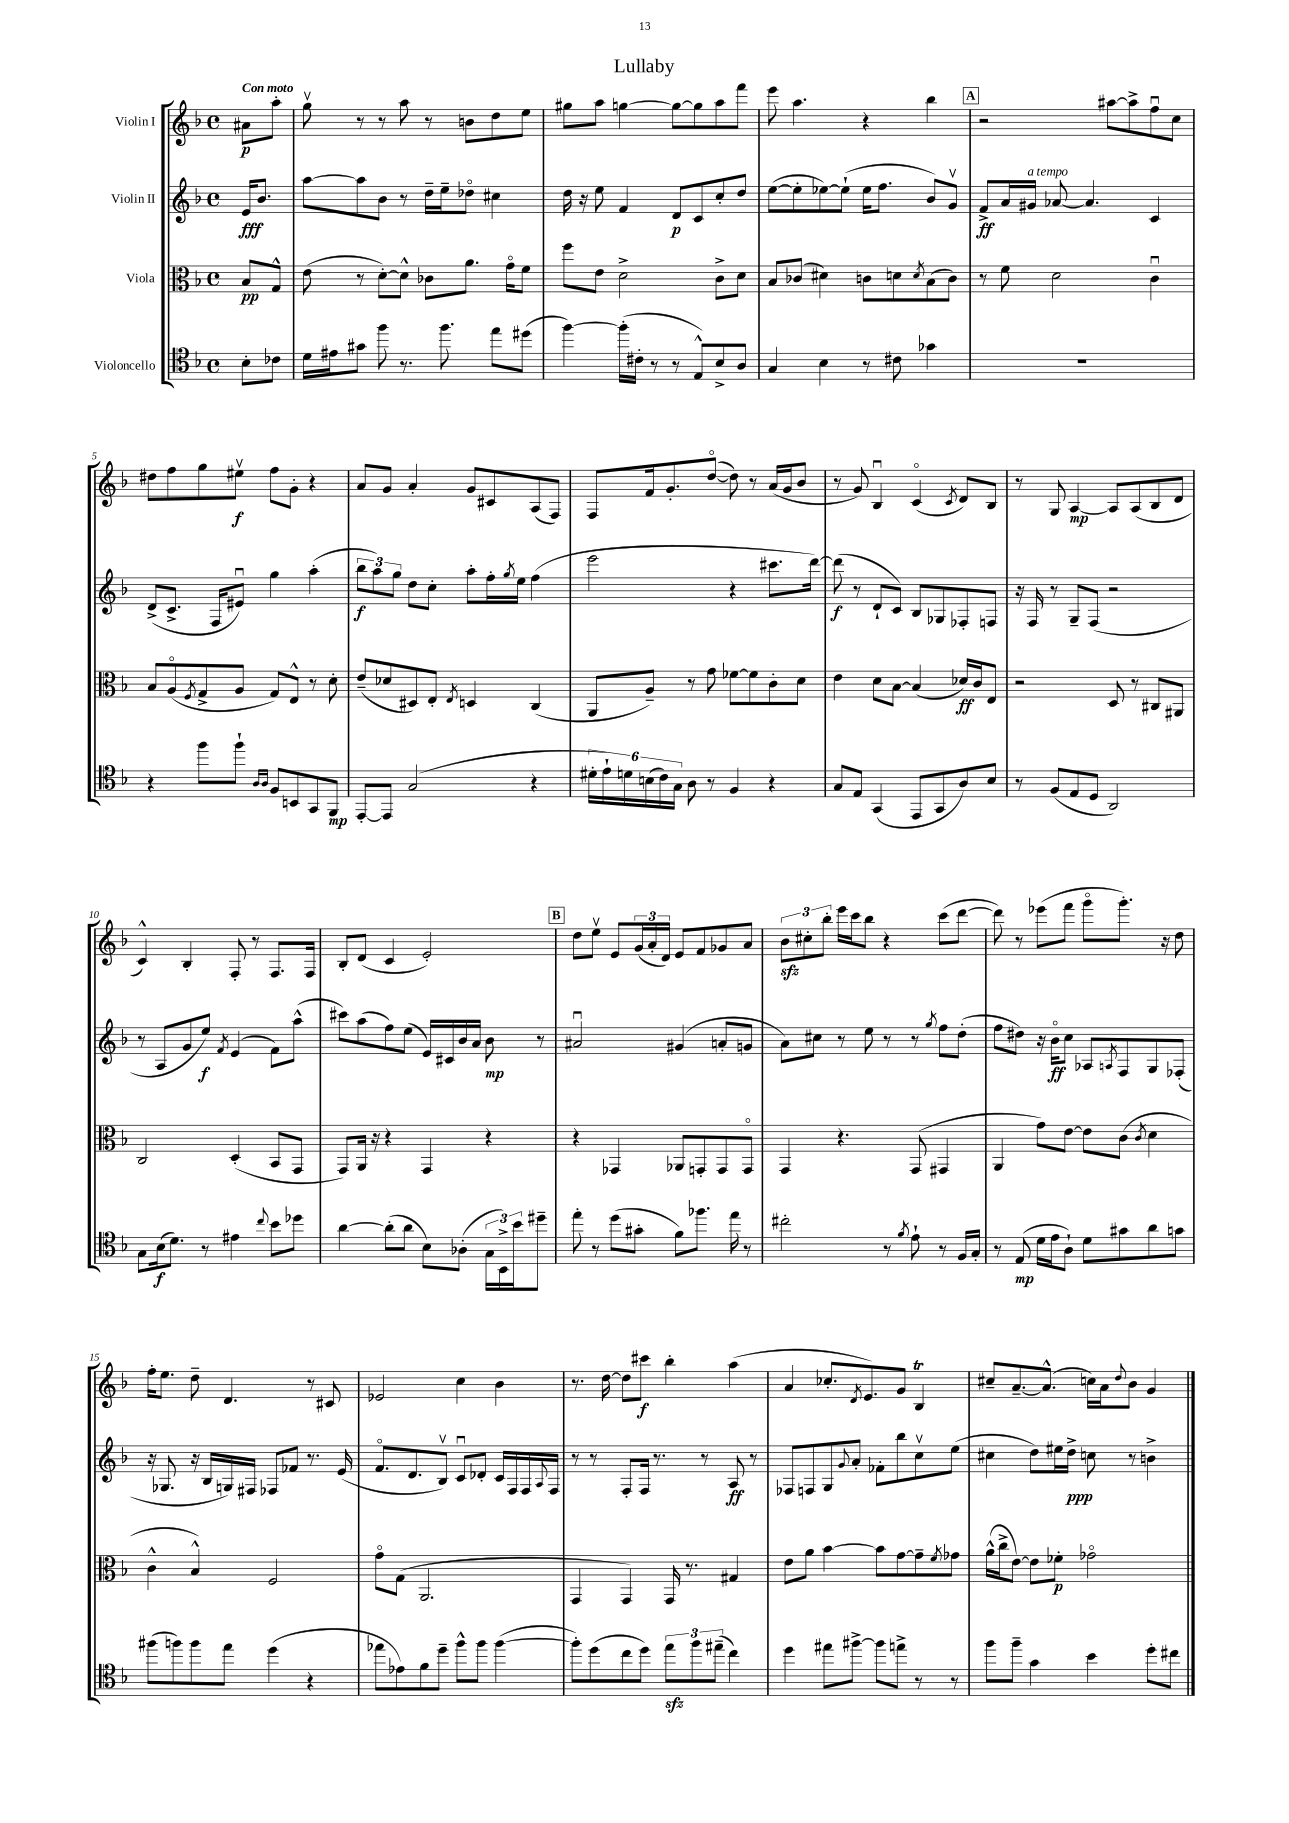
\header { title = "Lullaby" }
<<
\new StaffGroup <<
\new Staff = "s0" \with { instrumentName = "Violin I" } {
    \clef treble \key f \major \defaultTimeSignature \time 4/4 \partial 4 \tempo "Con moto"
    ais'8\p a''8-. |
    g''8\upbow r8 r8 a''8 r8 b'8 d''8 e''8 |
    gis''8 a''8 g''4~ g''8~ g''8 a''8 f'''8 |
    e'''8 a''4. r4 bes''4 |
    \mark \markup { \box "A" } r2 ais''8~ ais''8-> f''8\downbow c''8 |
    dis''8 f''8 g''8 eis''8\upbow\f f''8 g'8-. r4 |
    a'8 g'8 a'4-. g'8 cis'8 a8( f8) |
    f8 f'16 g'8.-. d''8~\flageolet( d''8) r8 a'16( g'16 bes'8 |
    r8 g'8) bes4\downbow c'4\flageolet( \acciaccatura { c'8 } d'8) bes8 |
    r8 g8 a4~\mp a8 a8( bes8 d'8 |
    c'4-^) bes4-. f8-. r8 f8. f16 |
    bes8-. d'8( c'4 e'2-.) |
    \mark \markup { \box "B" } d''8 e''8\upbow e'8 \tuplet 3/2 { g'16( a'16-. d'16) } e'8 f'8 ges'8 a'8 |
    \tuplet 3/2 { bes'8\sfz cis''8-. bes''8-. } e'''16 c'''16 bes''8 r4 c'''8( d'''8~ |
    d'''8) r8 ees'''8( f'''8 g'''8\flageolet g'''8.-.) r16 d''8 |
    f''16-. e''8. d''8-- d'4. r8 cis'8 |
    ees'2 c''4 bes'4 |
    r8. d''16~ d''8 cis'''8\f bes''4-. a''4( |
    a'4 ces''8.-. \acciaccatura { d'8 } e'8.) g'8 bes4\trill |
    cis''8-- a'8.~-- a'8.-^( c''16) a'16 \appoggiatura { d''8 } bes'8 g'4 \bar "|." |
}
\new Staff = "s1" \with { instrumentName = "Violin II" } {
    \clef treble \key f \major \defaultTimeSignature \time 4/4 \partial 4
    e'16\fff bes'8. |
    a''8~ a''8 bes'8 r8 d''16-- e''16-- des''8\flageolet cis''4 |
    d''16 r16 e''8 f'4 d'8\p c'8 c''8-. d''8 |
    e''8~( e''8-. ees''8~) ees''8-!( ees''16 f''8. bes'8) g'8\upbow |
    \mark \markup { \box "A" } f'8->\ff a'16 gis'16^\markup { \italic "a tempo" } aes'8~ aes'4. c'4 |
    d'8->( c'8.-> f16 eis'8\downbow) g''4 a''4-.( |
    \tuplet 3/2 { bes''8\f a''8) g''8 } d''8 c''8-. a''8-. f''16-. \acciaccatura { g''8 } e''16 f''4( |
    e'''2 r4 cis'''8. d'''16~) |
    d'''8\f( r8 d'8-! c'8) bes8 ges8 fes8-. f8 |
    r16 f16 r8 g8-- f8( r2 |
    r8 a8 g'8 e''8\f) \acciaccatura { f'8 } e'4( f'8) a''8-^( |
    cis'''8) a''8( f''8) e''8( e'16) cis'16 bes'16 a'16 bes'8\mp r8 |
    \mark \markup { \box "B" } ais'2\downbow gis'4( a'8-. g'8 |
    a'8) cis''8 r8 e''8 r8 r8 \acciaccatura { g''8 } f''8 d''8-.( |
    f''8 dis''8) r16 bes'16\flageolet\ff c''8 aes8 \acciaccatura { a8 } f8 g8 fes8-.( |
    r16 ges8. r16 bes16 g16) fis16 fes8 fes'8 r8. e'16( |
    f'8.\flageolet d'8. bes8\upbow) c'8\downbow des'8-. c'16 f16 f16 \appoggiatura { a8 } f16 |
    r8 r8 f8-. f16 r8. r8 a8\ff r8 |
    fes8 f8 g8 \appoggiatura { g'8 } a'8-. fes'8-. bes''8 c''8\upbow e''8( |
    cis''4 d''8) eis''16 d''16->\ppp c''8 r8 b'4-> \bar "|." |
}
\new Staff = "s2" \with { instrumentName = "Viola" } {
    \clef alto \key f \major \defaultTimeSignature \time 4/4 \partial 4
    bes8\pp g8-^ |
    e'8( r8 d'8~-.) d'8-^ ces'8 a'8. g'16\flageolet f'8 |
    f''8 e'8 d'2-> c'8-> d'8 |
    bes8 ces'8( dis'4) c'8 d'8 \acciaccatura { d'8 } bes8( c'8) |
    \mark \markup { \box "A" } r8 f'8 d'2 c'4\downbow |
    bes8 a8\flageolet( \acciaccatura { f8 } g8-> a8 g8) e8-^ r8 d'8-. |
    e'8--( des'8 dis8) e8-. \acciaccatura { e8 } d4 c4( |
    a,8 a8--) r8 g'8 fes'8~ fes'8 c'8-. d'8 |
    e'4 d'8 bes8~ bes4( des'16\ff) c'16 e8 |
    r2 d8 r8 cis8 ais,8 |
    c2 d4-.( bes,8 g,8 |
    g,8) a,16 r16 r4 g,4 r4 |
    \mark \markup { \box "B" } r4 ges,4 aes,8 g,8-. g,8 g,8\flageolet |
    g,4 r4. g,8( gis,4 |
    a,4 g'8) e'8~ e'8 c'8( \acciaccatura { c'8 } d'4 |
    c'4-^ bes4-^) f2 |
    g'8\flageolet g8( a,2. |
    g,4 g,4) g,16 r8. gis4 |
    e'8 a'8 bes'4~ bes'8 g'8~ g'8-- \acciaccatura { f'8 } ges'8 |
    a'16-^( c''16-> e'8~) e'8 fes'8-.\p ges'2\flageolet \bar "|." |
}
\new Staff = "s3" \with { instrumentName = "Violoncello" } {
    \clef tenor \key f \major \defaultTimeSignature \time 4/4 \partial 4
    bes8-. ces'8 |
    d'16 eis'16 gis'8 f''8 r8. f''8. e''8 dis''8( |
    f''4~) f''16-.( cis'16-. r8 r8 e8-^) bes8-> a8 |
    g4 bes4 r8 cis'8 ges'4 |
    \mark \markup { \box "A" } R1 |
    r4 f''8 f''8-! \grace { a16 a16 } f8 b,8 g,8 f,8\mp |
    e,8~-. e,8 g2( r4 |
    \tuplet 6/4 { dis'16-. e'16-!) d'16 b16( c'16) g16 } a8 r8 f4 r4 |
    g8 e8 g,4( e,8 g,8 a8) bes8 |
    r8 f8( e8 d8 a,2) |
    g8 bes16\f( d'8.) r8 eis'4 \appoggiatura { c''8 } bes'8 des''8 |
    a'4~ a'8-.( a'8 bes8) aes8-.( \tuplet 3/2 { g16 bes,16->) bes'16 } dis''8-- |
    \mark \markup { \box "B" } e''8-. r8 d''8( gis'8-. f'8) fes''8. e''16 r8 |
    cis''2-. r8 \acciaccatura { f'8 } e'8-! r8 f16 g16-. |
    r8 e8\mp( d'16 e'16 a8-!) d'8 gis'8 a'8 g'8 |
    fis''8( f''8) f''8 e''8 d''4( r4 |
    ees''8 ees'8) f'8 d''8-- f''8-^ f''8 f''4~( |
    f''8-.) d''8( c''8 d''8) \tuplet 3/2 { e''8\sfz f''8 eis''8--( } c''4) |
    d''4 eis''8 fis''8~-> fis''8 e''8-> r8 r8 |
    f''8 f''8-- g'4 bes'4 d''8-. cis''8 \bar "|." |
}
>>
>>
